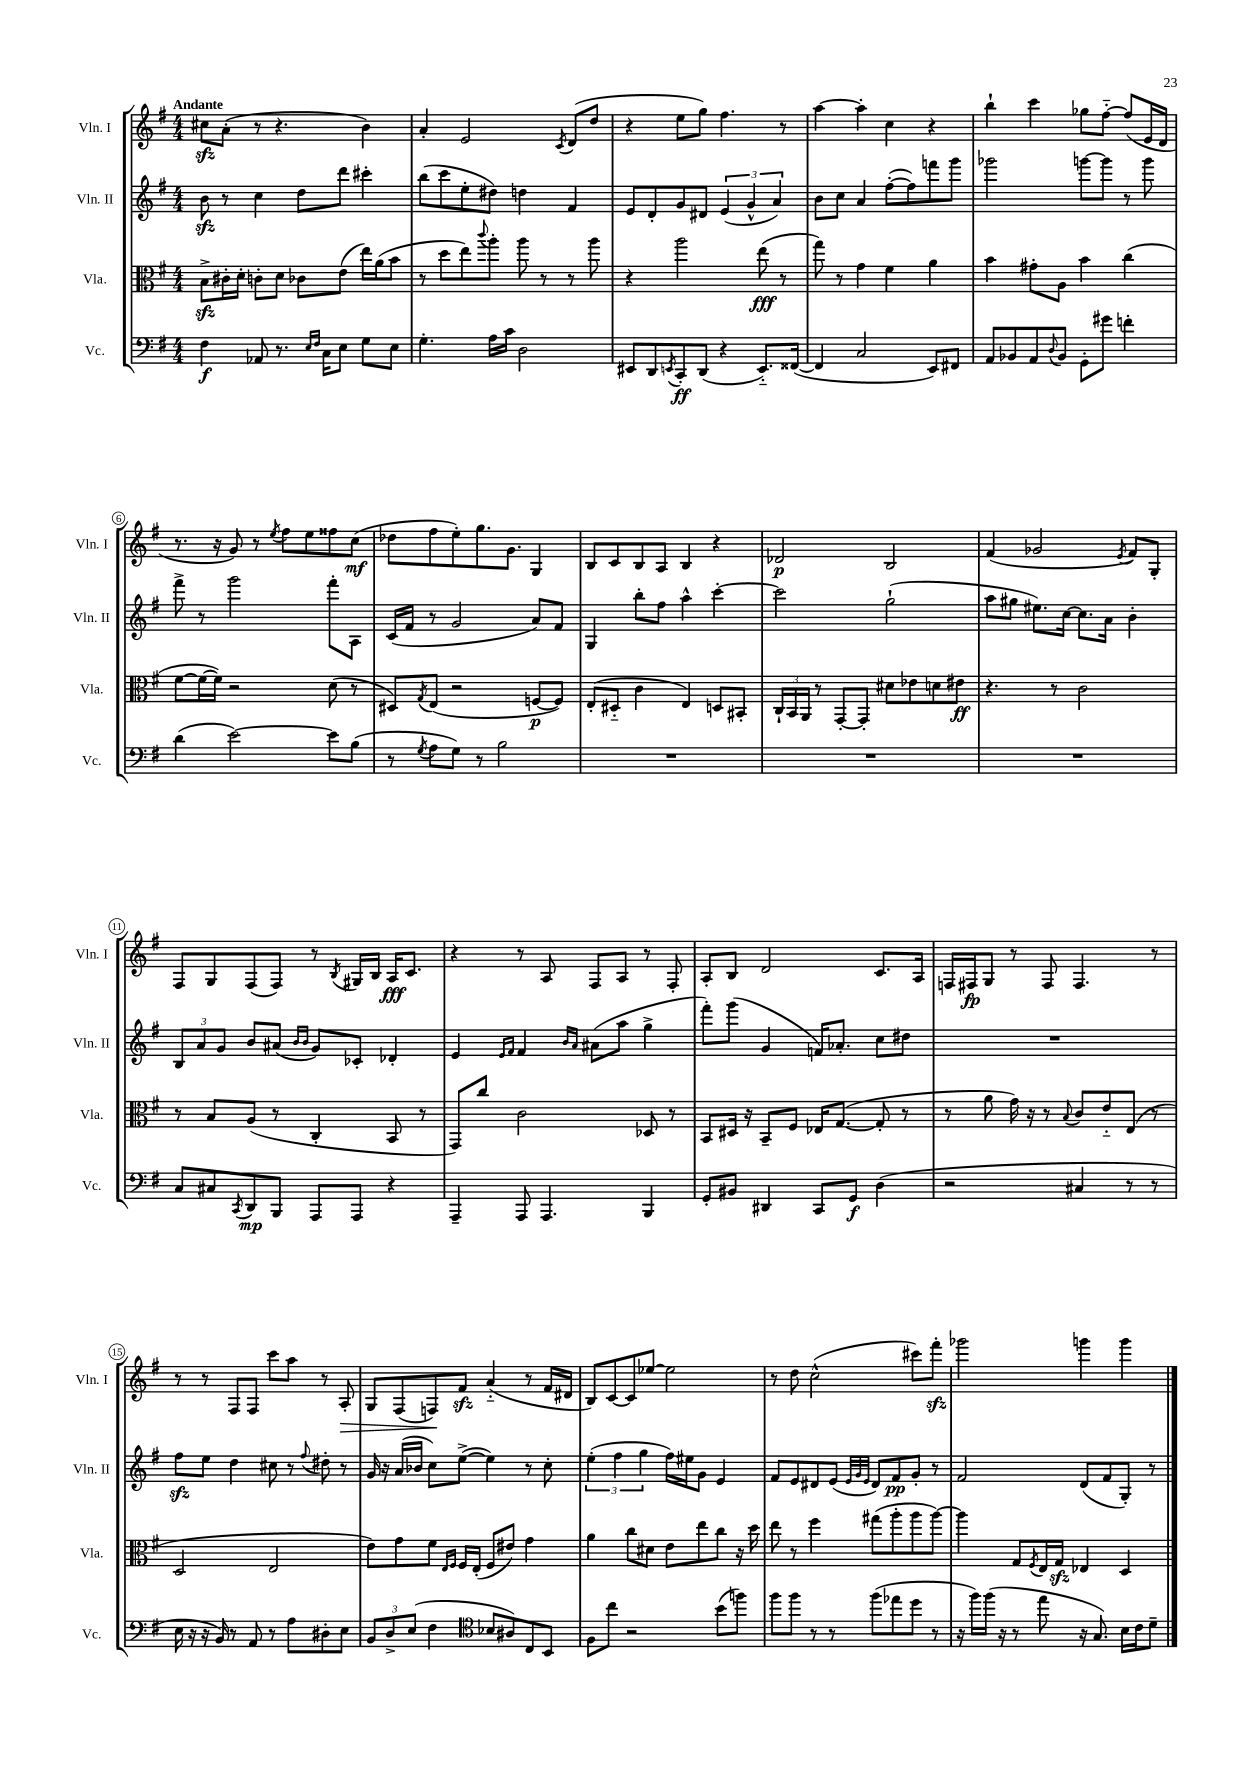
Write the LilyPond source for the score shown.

<<
\new StaffGroup <<
\new Staff = "s0" \with { instrumentName = "Vln. I" shortInstrumentName = "Vln. I" } {
    \clef treble \key g \major \numericTimeSignature \time 4/4 \tempo "Andante"
    cis''8\sfz a'8-.( r8 r4. b'4) |
    a'4-. e'2 \acciaccatura { c'8 } d'8( d''8 |
    r4 e''8 g''8) fis''4. r8 |
    a''4~ a''4-. c''4 r4 |
    b''4-! c'''4 ges''8 fis''8~-_ fis''8( e'16 d'16 |
    r8. r16 g'8) r8 \acciaccatura { e''8 } fis''8 e''8 fisis''8 c''8\mf( |
    des''8 fis''8 e''8-.) g''8. g'8. g4 |
    b8 c'8 b8 a8 b4 r4 |
    des'2\p b2 |
    fis'4( ges'2 \acciaccatura { e'8 } fis'8) g8-. |
    fis8 g8 fis8( fis8) r8 \acciaccatura { b8 } gis16 b16 a16\fff c'8. |
    r4 r8 a8 fis8 a8 r8 fis8-. |
    a8-. b8 d'2 c'8. a16 |
    f16 fis16\fp g8 r8 fis8 fis4. r8 |
    r8 r8 fis8 fis8 c'''8 a''8 r8 a8-.\> |
    g8 fis8( f8\!) fis'8\sfz a'4-_( r8 fis'16 dis'16 |
    b8) c'8~ c'8 ees''8~ ees''2 |
    r8 d''8 c''2-^( cis'''8) fis'''8-.\sfz |
    ges'''2 g'''4 g'''4 \bar "|." |
}
\new Staff = "s1" \with { instrumentName = "Vln. II" shortInstrumentName = "Vln. II" } {
    \clef treble \key g \major \numericTimeSignature \time 4/4
    b'8\sfz r8 c''4 d''8 d'''8 cis'''4-. |
    b''8( c'''8 e''8-. dis''8) d''4 fis'4 |
    e'8 d'8-. g'8 dis'8 \tuplet 3/2 { e'4( g'4-^ a'4) } |
    b'8 c''8 a'4 fis''8~-.( fis''8) f'''8 g'''8 |
    ges'''2 g'''8~ g'''8 r8 g'''8 |
    fis'''8-> r8 g'''2 fis'''8-. a8 |
    c'16( fis'16 r8 g'2 a'8) fis'8 |
    g4 b''8-. fis''8 a''4-^ c'''4~-. |
    c'''2 g''2-!( |
    a''8 gis''8 eis''8.) c''16~ c''8. a'16 b'4-. |
    \tuplet 3/2 { b8 a'8 g'8 } b'8 ais'8( \grace { b'16 b'16 } g'8) ces'8-. des'4-. |
    e'4 \grace { e'16 fis'16 } fis'4 \grace { b'16 a'16 } ais'8( a''8 g''4-> |
    fis'''8-.) g'''8( g'4 f'16) aes'8.-. c''8 dis''8 |
    R1 |
    fis''8\sfz e''8 d''4 cis''8 r8 \appoggiatura { fis''8 } dis''8-. r8 |
    g'16 r16 a'16( bes'16 c''8) e''8~->( e''4) r8 c''8-. |
    \tuplet 3/2 { e''4-.( fis''4 g''4 } fis''16) eis''16 g'8 e'4 |
    fis'8 e'8 dis'8 e'8( \grace { e'32 g'32 e'32 } dis'8) fis'8\pp g'8-. r8 |
    fis'2 d'8( fis'8 g8-.) r8 \bar "|." |
}
\new Staff = "s2" \with { instrumentName = "Vla." shortInstrumentName = "Vla." } {
    \clef alto \key g \major \numericTimeSignature \time 4/4
    b8->\sfz cis'16-. d'16-. c'8-. d'8 ces'8 e'8( e''16) a'16( b'8 |
    r8 d''8 e''8) \appoggiatura { c'''8 } a''8-. a''8 r8 r8 a''8 |
    r4 a''2 e''8\fff( r8 |
    g''8) r8 g'4 fis'4 a'4 |
    b'4 gis'8-. a8 b'4 c''4( |
    fis'8~ fis'16~ fis'16) r2 d'8( r8 |
    dis8) \acciaccatura { g8 } e8( r2 f8~\p f8) |
    e8-.( dis8-_ c'4 e4) d8 bis,8-. |
    \tuplet 3/2 { c16-! b,16 a,16 } r8 g,8~-. g,8-. dis'8 ees'8 d'8 eis'8\ff |
    r4. r8 c'2 |
    r8 b8 a8( r8 c4-. b,8 r8 |
    g,8) c''8 c'2 des8 r8 |
    b,8 dis16 r16 b,8-- fis8 ees16 g8.~( g8-. r8 |
    r8 a'8 g'16) r16 r8 \appoggiatura { b8 } c'8 e'8-_ e8( r8 |
    d2 e2 |
    e'8) g'8 fis'8 \grace { e16 fis16 } fis16 e16-.( fis8 eis'8) g'4 |
    a'4 c''8 dis'8 e'8 e''8 c''8 r16 d''16 |
    e''8 r8 fis''4 gis''8( a''8-. a''8 a''8~) |
    a''4 g8 \acciaccatura { fis8 } e16 g16\sfz ees4 d4 \bar "|." |
}
\new Staff = "s3" \with { instrumentName = "Vc." shortInstrumentName = "Vc." } {
    \clef bass \key g \major \numericTimeSignature \time 4/4
    fis4\f aes,8 r8. \grace { e16 fis16 } c16 e8 g8 e8 |
    g4.-. a16 c'16 d2 |
    eis,8 d,8 \acciaccatura { e,8 } c,8-.\ff d,8( r4 e,8.-_) fisis,16~( |
    fisis,4 c2 e,8) fis,8 |
    a,8 bes,8 a,8 \appoggiatura { d8 } bes,8 g,8-. gis'8 f'4-. |
    d'4( e'2~) e'8 b8( |
    r8 \acciaccatura { g8 } a8 g8) r8 b2 |
    R1 |
    R1 |
    R1 |
    c8 cis8 \acciaccatura { c,8 } d,8\mp b,,8 a,,8 a,,8 r4 |
    a,,4-- a,,8 a,,4. b,,4 |
    g,8-. bis,8 dis,4 c,8 g,8\f d4( |
    r2 cis4 r8 r8 |
    e16 r16 r16 b,16) r8 a,8 r8 a8 dis8-. e8 |
    \tuplet 3/2 { b,8 d8-> e8( } fis4 \clef tenor bes8 ais8) c8 b,8 |
    fis8 c''8 r2 b'8( f''8) |
    fis''8 fis''8 r8 r8 fis''8( ees''8 d''8 r8 |
    r16 fis''16) fis''16( r16 r8 e''8 r16 g8.) b16 c'16 d'8-- \bar "|." |
}
>>
>>
\layout { \context { \Score \override BarNumber.stencil = #(make-stencil-circler 0.1 0.3 ly:text-interface::print) } }
